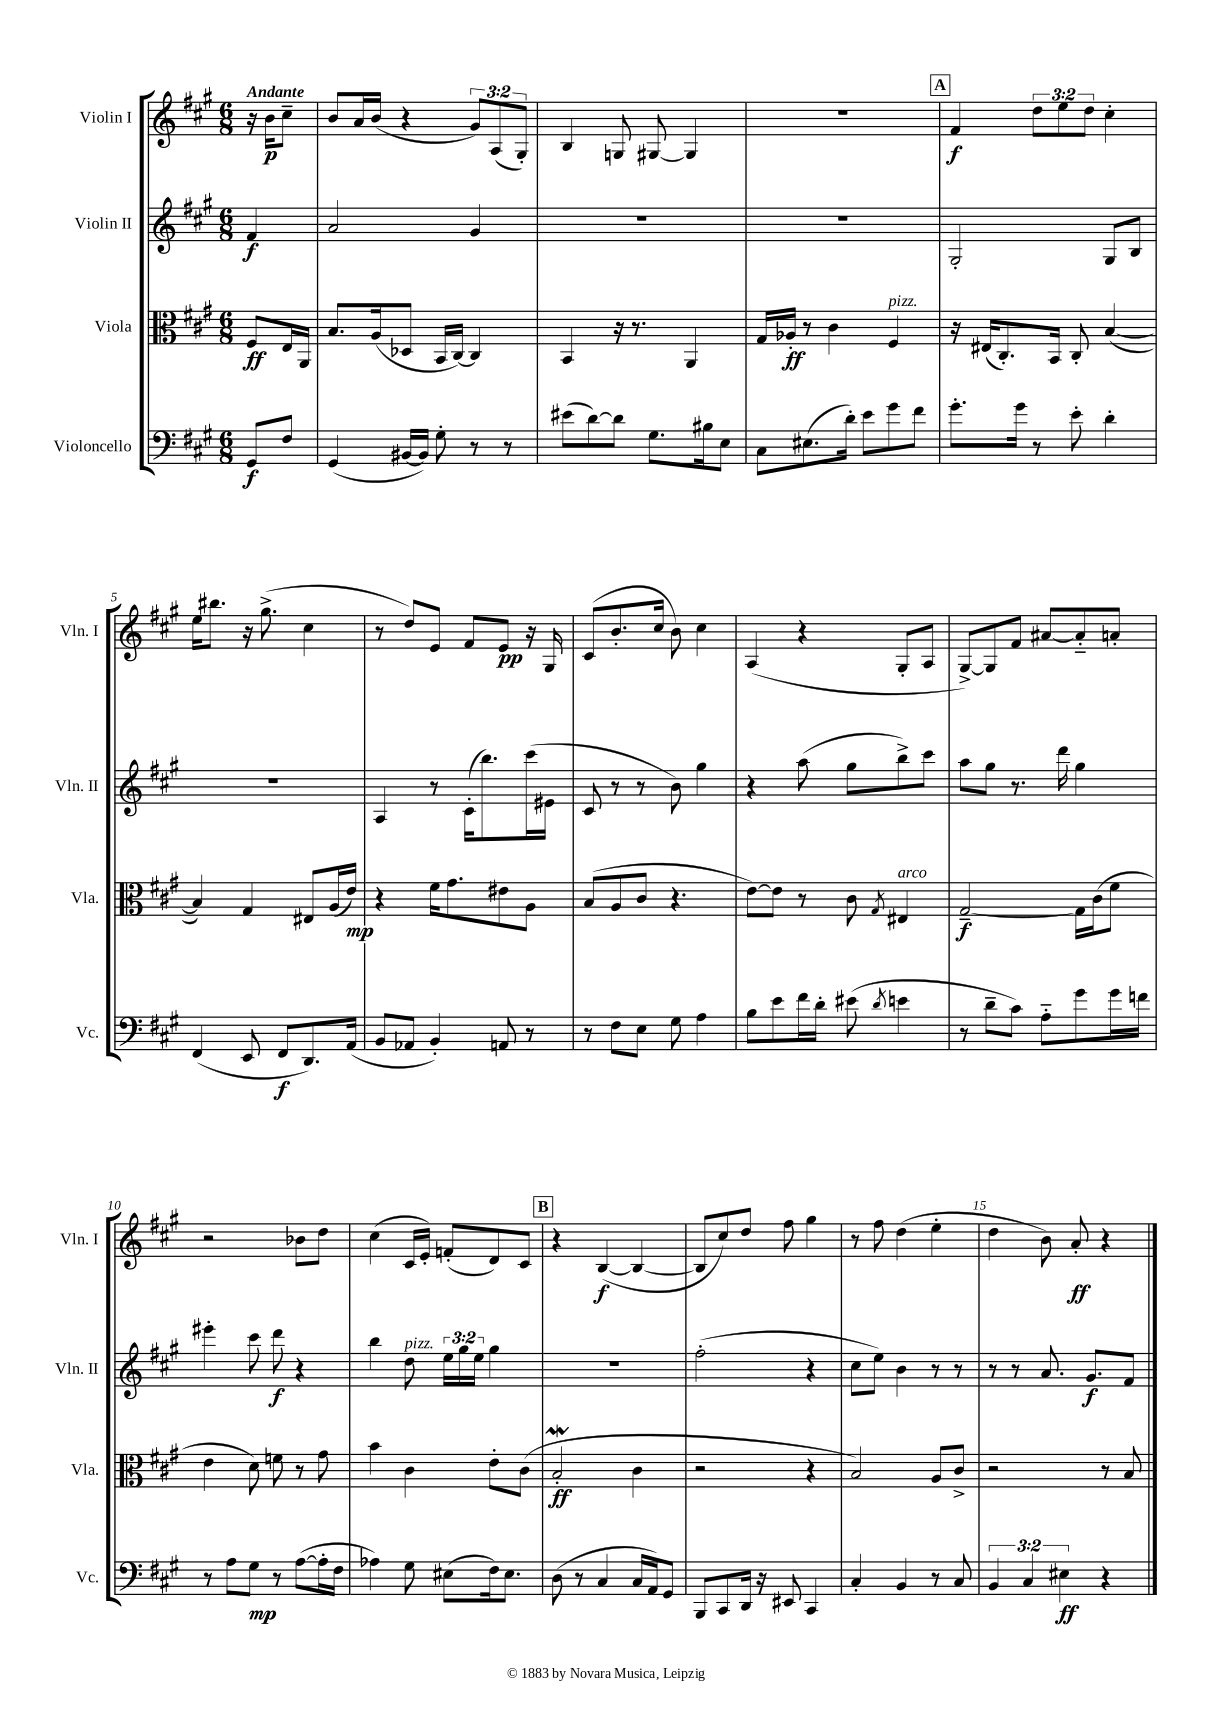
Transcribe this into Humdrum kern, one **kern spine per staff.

**kern	**dynam	**kern	**dynam	**kern	**dynam	**kern	**dynam
*part4	*part4	*part3	*part3	*part2	*part2	*part1	*part1
*staff4	*staff4	*staff3	*staff3	*staff2	*staff2	*staff1	*staff1
*I"Violoncello	*	*I"Viola	*	*I"Violin II	*	*I"Violin I	*
*I'Vc.	*	*I'Vla.	*	*I'Vln. II	*	*I'Vln. I	*
*clefF4	*	*clefC3	*	*clefG2	*	*clefG2	*
*k[f#c#g#]	*	*k[f#c#g#]	*	*k[f#c#g#]	*	*k[f#c#g#]	*
*M6/8	*	*M6/8	*	*M6/8	*	*M6/8	*
=	=	=	=	=	=	=	=
!	!	!	!	!	!	!LO:TX:a:B:t=Andante	!
8GG#/L	f	8F#/L	ff	4f#/	f	16r	.
.	.	.	.	.	.	16b\KL	p
8F#/J	.	16E/L	.	.	.	8cc#~\J	.
.	.	16AA/JJ	.	.	.	.	.
=1	=1	=1	=1	=1	=1	=1	=1
(4GG#/	.	8.B/L	.	2a/	.	8b/L	.
.	.	.	.	.	.	16a/L	.
.	.	(16A/k	.	.	.	(16b/JJ	.
[16BB#X/LL	.	8D-X/J	.	.	.	4r	.
16BB#/JJ])	.	.	.	.	.	.	.
8G#'\	.	16BB/LL	.	.	.	.	.
.	.	[16C#/JJ)	.	.	.	.	.
8r	.	4C#/]	.	4g#/	.	12g#/L)	.
.	.	.	.	.	.	(12A/	.
8r	.	.	.	.	.	.	.
.	.	.	.	.	.	12G#'/J)	.
=2	=2	=2	=2	=2	=2	=2	=2
(8e#X\L	.	4BB/	.	2.r	.	4B/	.
[8d\)	.	.	.	.	.	.	.
8d\J]	.	16r	.	.	.	8Gn/	.
.	.	8.r	.	.	.	.	.
8.G#\L	.	.	.	.	.	[8G#X/	.
.	.	4AA/	.	.	.	4G#/]	.
16B#X\k	.	.	.	.	.	.	.
8E\J	.	.	.	.	.	.	.
=3	=3	=3	=3	=3	=3	=3	=3
8C#\L	.	16G#/LL	.	2.r	.	2.r	.
.	.	16A-X'/JJ	ff	.	.	.	.
(8.E#X\	.	8r	.	.	.	.	.
.	.	4c#\	.	.	.	.	.
16d'\Jk)	.	.	.	.	.	.	.
8e\L	.	.	.	.	.	.	.
!	!	!LO:TX:a:i:t=pizz.	!	!	!	!	!
8g#\	.	4F#/	.	.	.	.	.
8f#\J	.	.	.	.	.	.	.
!!LO:REH:place=s1:t=A
=4	=4	=4	=4	=4	=4	=4	=4
8.g#'\L	.	16r	.	2G#'/	.	4f#/	f
.	.	(16E#X/KL	.	.	.	.	.
.	.	8.C#'/)	.	.	.	.	.
16g#\Jk	.	.	.	.	.	.	.
8r	.	.	.	.	.	12dd\L	.
.	.	16BB/Jk	.	.	.	.	.
.	.	.	.	.	.	12ee\	.
8e'\	.	8C#'/	.	.	.	.	.
.	.	.	.	.	.	12dd\J	.
4d'\	.	([4B/	.	8G#/L	.	4cc#'\	.
.	.	.	.	8B/J	.	.	.
!!LO:LB:g=z
=5	=5	=5	=5	=5	=5	=5	=5
(4FF#/	.	4B/])	.	2.r	.	16ee\KL	.
.	.	.	.	.	.	8.bb#X\J	.
8EE/	.	4G#/	.	.	.	16r	.
.	.	.	.	.	.	(8.gg#^\	.
8FF#/L	f	.	.	.	.	.	.
8.DD/)	.	8E#X/L	.	.	.	4cc#\	.
.	.	(16A/L	.	.	.	.	.
(16AA/Jk	.	16e/JJ)	mp	.	.	.	.
=6	=6	=6	=6	=6	=6	=6	=6
8BB/L	.	4r	.	4A/	.	8r	.
8AA-X/J	.	.	.	.	.	8dd/L)	.
4BB'/)	.	16f#\KL	.	8r	.	8e/J	.
.	.	8.g#\	.	.	.	.	.
.	.	.	.	(16c#'\KL	.	8f#/L	.
.	.	.	.	8.bb\)	.	.	.
8AAn/	.	8e#X\	.	.	.	8e/J	pp
8r	.	8A\J	.	(16ccc#\L	.	16r	.
.	.	.	.	16e#X\JJ	.	16G#/	.
=7	=7	=7	=7	=7	=7	=7	=7
8r	.	(8B/L	.	8c#/	.	(8c#/L	.
8F#\L	.	8A/	.	8r	.	8.b'/	.
8E\J	.	8c#/J	.	8r	.	.	.
.	.	.	.	.	.	16cc#/Jk	.
8G#\	.	4.r	.	8b\)	.	8b\)	.
4A\	.	.	.	4gg#\	.	4cc#\	.
=8	=8	=8	=8	=8	=8	=8	=8
8B\L	.	[8e\L)	.	4r	.	(4A/	.
8e\	.	8e\J]	.	.	.	.	.
16f#\L	.	8r	.	(8aa\	.	4r	.
16d'\JJ	.	.	.	.	.	.	.
(8e#X\	.	8c#\	.	8gg#\L	.	.	.
8qd/	.	8qG#/	.	.	.	.	.
!	!	!LO:TX:a:i:t=arco	!	!	!	!	!
4en\	.	4E#X/	.	8bb^\)	.	8G#'/L	.
.	.	.	.	8ccc#\J	.	8A/J	.
=9	=9	=9	=9	=9	=9	=9	=9
8r	.	[2G#~/	f	8aa\L	.	[8G#^/L)	.
8d~\L	.	.	.	8gg#\J	.	8G#/]	.
8c#\J)	.	.	.	8.r	.	8f#/J	.
8A\L	.	.	.	.	.	[8a#X/L	.
.	.	.	.	16ddd\	.	.	.
8g#\	.	16G#\LL]	.	4gg#\	.	8a#/]	.
.	.	(16c#\J	.	.	.	.	.
16g#\L	.	8f#\J	.	.	.	8an'/J	.
16fn\JJ	.	.	.	.	.	.	.
!!LO:LB:g=z
=10	=10	=10	=10	=10	=10	=10	=10
8r	.	4e\	.	4eee#X'\	.	2r	.
8A\L	.	.	.	.	.	.	.
8G#\J	mp	8d\)	.	8ccc#\	.	.	.
8r	.	8fn\	.	8ddd\	f	.	.
([8A\L	.	8r	.	4r	.	8b-X\L	.
16A'\L]	.	8g#\	.	.	.	8dd\J	.
16F#\JJ	.	.	.	.	.	.	.
=11	=11	=11	=11	=11	=11	=11	=11
4A-X\)	.	4b\	.	4bb\	.	(4cc#\	.
!	!	!	!	!LO:TX:a:i:t=pizz.	!	!	!
8G#\	.	4c#\	.	8dd\	.	16c#/LL	.
.	.	.	.	.	.	16e'/JJ)	.
(8E#X\L	.	.	.	24ee\LL	.	(8fn'/L	.
.	.	.	.	24gg#\	.	.	.
.	.	.	.	24ee\JJ	.	.	.
16F#\k)	.	8e'\L	.	4gg#\	.	8d/)	.
8.E#\J	.	.	.	.	.	.	.
.	.	(8c#\J	.	.	.	8c#/J	.
!!LO:REH:place=s1:t=B
=12	=12	=12	=12	=12	=12	=12	=12
(8D\	.	2BW'/	ff	2.r	.	4r	.
8r	.	.	.	.	.	.	.
4C#/	.	.	.	.	.	([4B/	f
16C#/LL	.	4c#\	.	.	.	4B/_	.
16AA/J)	.	.	.	.	.	.	.
8GG#/J	.	.	.	.	.	.	.
=13	=13	=13	=13	=13	=13	=13	=13
8BBB/L	.	2r	.	(2ff#'\	.	8B/L]	.
8CC#/	.	.	.	.	.	8cc#/)	.
16DD/Jk	.	.	.	.	.	8dd/J	.
16r	.	.	.	.	.	.	.
8EE#X/	.	.	.	.	.	8ff#\	.
4CC#/	.	4r	.	4r	.	4gg#\	.
=14	=14	=14	=14	=14	=14	=14	=14
4C#'/	.	2B/)	.	8cc#\L	.	8r	.
.	.	.	.	8ee\J)	.	8ff#\	.
4BB/	.	.	.	4b\	.	(4dd\	.
8r	.	8A/L	.	8r	.	4ee'\	.
8C#/	.	8c#^/J	.	8r	.	.	.
=15	=15	=15	=15	=15	=15	=15	=15
6BB/	.	2r	.	8r	.	4dd\	.
.	.	.	.	8r	.	.	.
6C#/	.	.	.	.	.	.	.
.	.	.	.	8.a/	.	8b\)	.
6E#X\	ff	.	.	.	.	.	.
.	.	.	.	.	.	8a'/	ff
.	.	.	.	8.g#/L	f	.	.
4r	.	8r	.	.	.	4r	.
.	.	8B/	.	8f#/J	.	.	.
==	==	==	==	==	==	==	==
*-	*-	*-	*-	*-	*-	*-	*-
